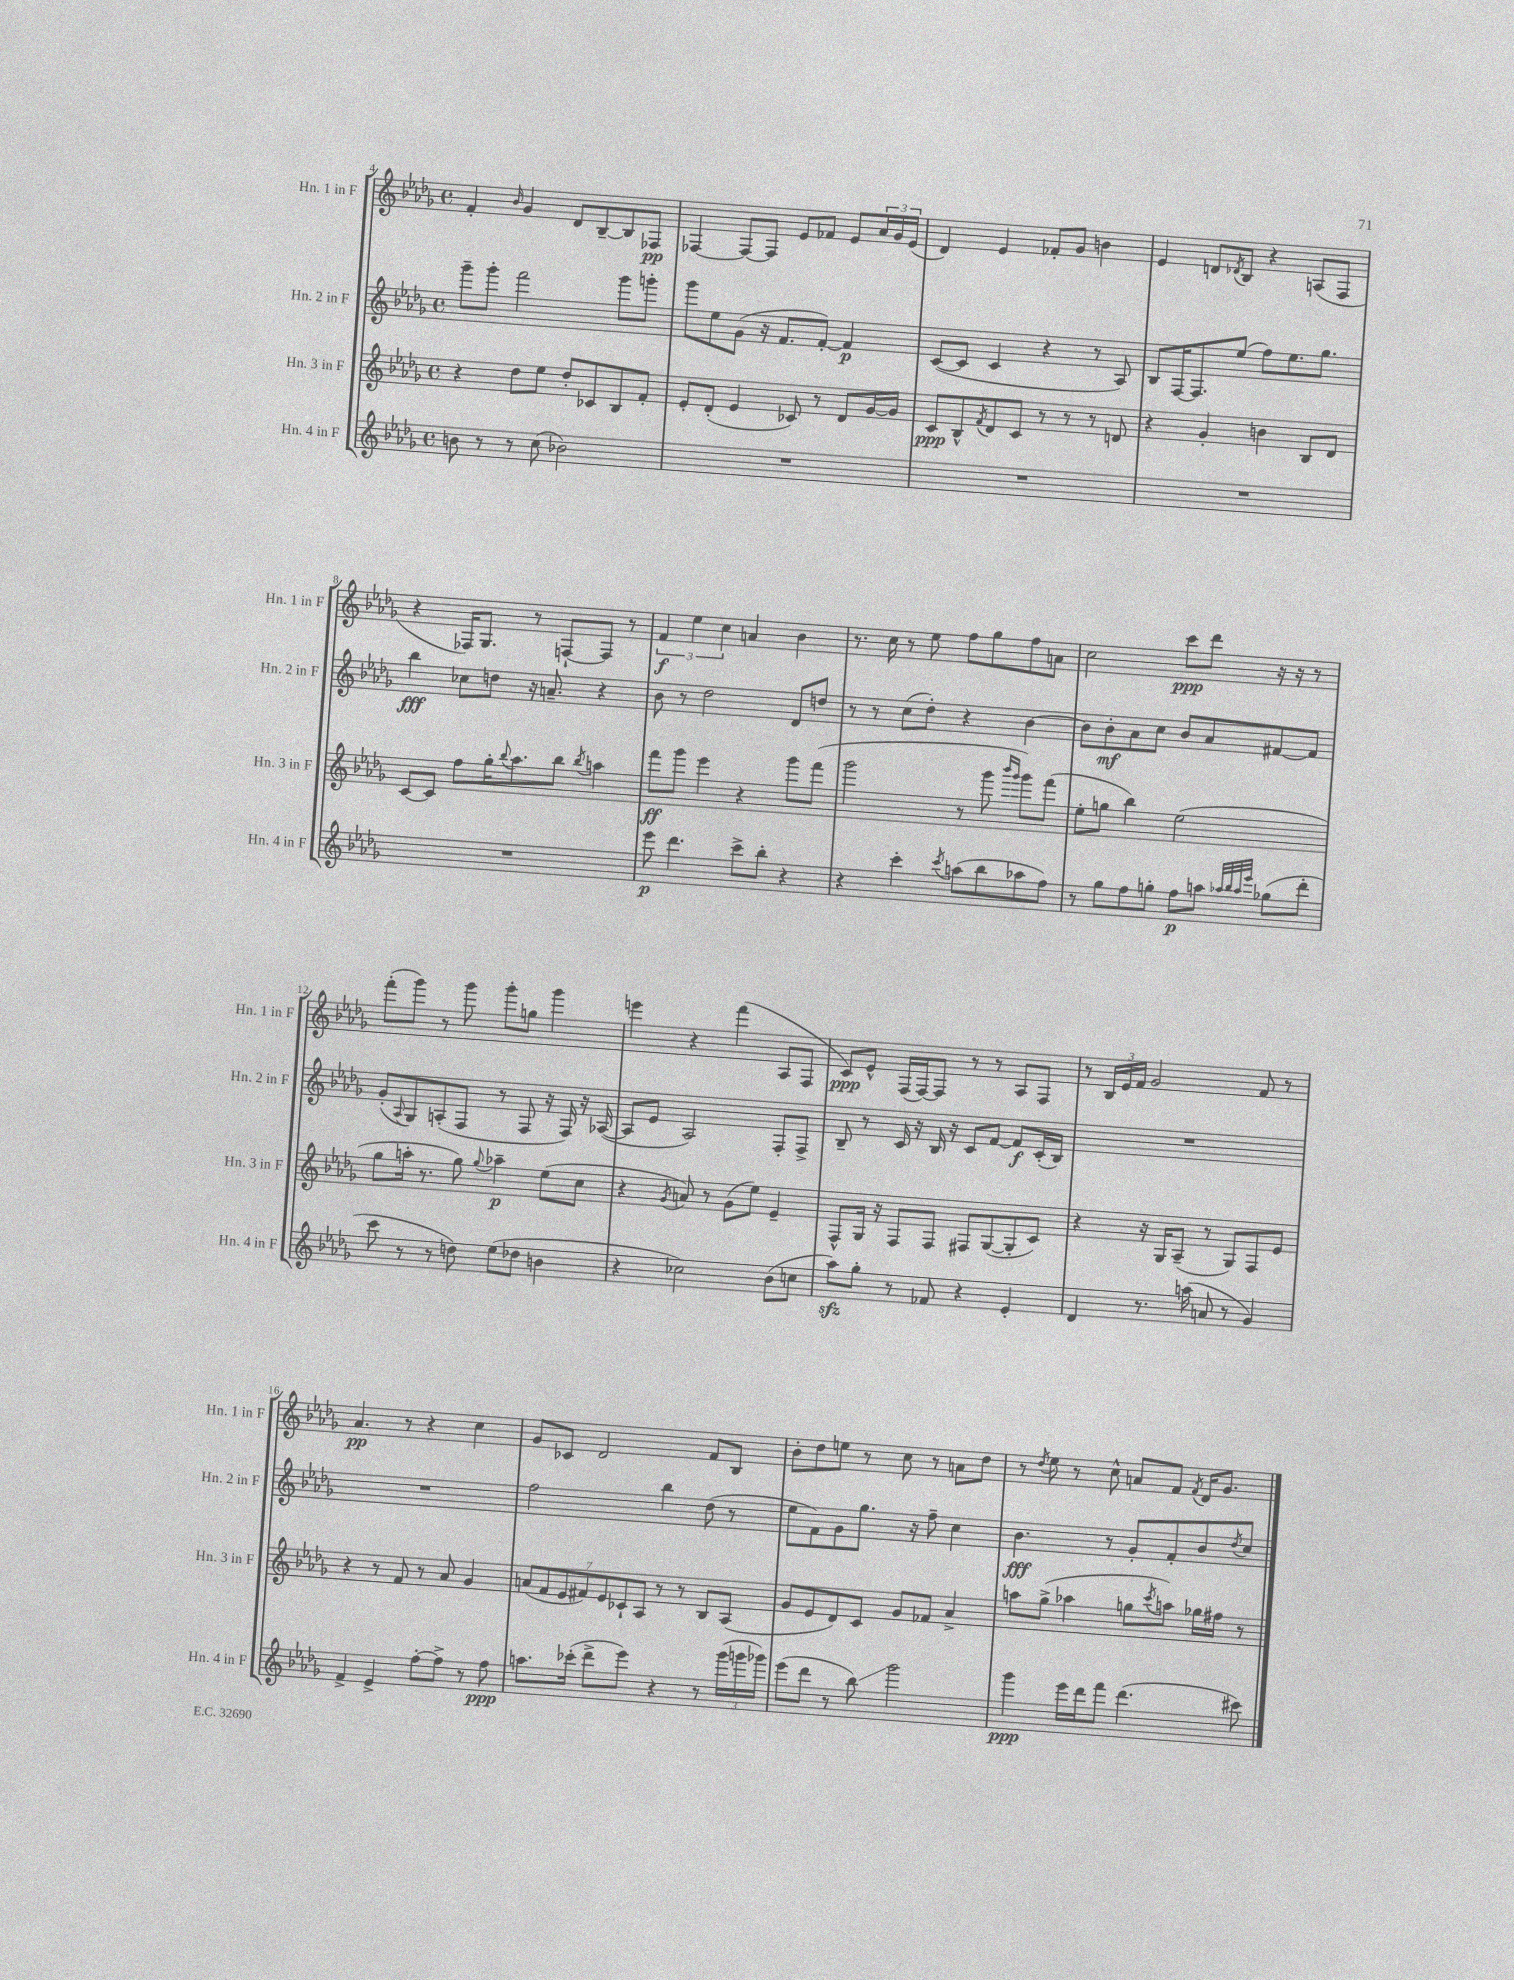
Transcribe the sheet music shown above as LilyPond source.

<<
\new StaffGroup <<
\new Staff = "s0" \with { instrumentName = "Hn. 1 in F" shortInstrumentName = "Hn. 1 in F" } {
    \clef treble \key des \major \defaultTimeSignature \time 4/4
    f'4-. \grace { bes'16 } ges'4 des'8 bes8~-- bes8 fes8\pp |
    fes4~ fes8~ fes8 ees'8 fes'8 ees'8 \tuplet 3/2 { aes'16 ges'16 ees'16( } |
    des'4) ees'4 fes'8-. ges'8 b'4 |
    ees'4 d'8 \acciaccatura { des'8 } bes8 r4 a8( f8 |
    r4 fes16) ges8. r8 f8~-! f8 r8 |
    \tuplet 3/2 { f'4\f ees''4 c''4 } a'4 bes'4 |
    r8. c''16 r8 ees''8 f''8 ges''8 f''8 a'8 |
    c''2 c'''8\ppp des'''8 r16 r16 r8 |
    f'''8-.( ges'''8) r8 ges'''8 ges'''8-. g''8 ges'''4 |
    e'''4 r4 f'''4( aes8 f8 |
    c'8\ppp) ees'8-^ f16( f16~) f8 r8 r8 aes8 f8 |
    r8 \tuplet 3/2 { bes16 ees'16 f'16 } ges'2 f'8 r8 |
    aes'4.\pp r8 r4 c''4 |
    ges'8 ces'8 des'2 f'8 bes8 |
    bes'8-. des''8 e''8 r8 c''8 r8 a'8 des''8 |
    r8 \acciaccatura { des''8 } ees''8 r8 c''8-^ a'8 f'8 \acciaccatura { f'8 } des'16 ges'8. \bar "|." |
}
\new Staff = "s1" \with { instrumentName = "Hn. 2 in F" shortInstrumentName = "Hn. 2 in F" } {
    \clef treble \key des \major \defaultTimeSignature \time 4/4
    ges'''8-- ges'''8-. f'''2 ges'''8 g'''8-. |
    ges'''8 ees''8 ges'8( r16 f'8. f'8~-.) f'4\p |
    c'8~( c'8 c'4 r4 r8 aes8) |
    bes8 f16~ f8. ees''8( f''8) ees''8. ges''8. |
    bes''4\fff ces''8 d''8 r16 a'8.-- r4 |
    bes'8 r8 des''2 des'8 d''8 |
    r8 r8 c''8( des''8-.) r4 bes'4~ |
    bes'8 bes'8-.\mf aes'8 c''8 bes'8 aes'8 fis'8~ fis'8 |
    ges'8-.( \appoggiatura { aes8 } ges8) a8-.( f8 r8 f8 r16 f16) r16 aes16~( |
    aes8 ees'8 aes2) f8-. f8-> |
    bes8-- r8 c'16 r16 bes16 r16 c'8 f'8~ f'8\f c'16-.( bes16) |
    R1 |
    R1 |
    f''2 bes''4 des''8( r8 |
    ees''8 f'8) ges'8 ges''8. r16 f''8-- c''4 |
    bes'4.\fff r8 ges'8-. f'8-. bes'8 \acciaccatura { des''8 } c''8 \bar "|." |
}
\new Staff = "s2" \with { instrumentName = "Hn. 3 in F" shortInstrumentName = "Hn. 3 in F" } {
    \clef treble \key des \major \defaultTimeSignature \time 4/4
    r4 des''8 ees''8 des''8-. ces'8 bes8 f'8-. |
    ees'8-. des'8-.( ees'4 ces'8) r8 des'8 ges'16~ ges'16 |
    c'8\ppp bes8-^ \acciaccatura { f'8 } des'8 c'8 r8 r8 r8 d'8 |
    r4 ges'4-. b'4 bes8 des'8 |
    c'8~ c'8 f''8 ges''16-. \appoggiatura { bes''8 } aes''8. bes''8 \acciaccatura { bes''8 } a''4 |
    f'''8\ff ges'''8 ees'''4 r4 ges'''8 f'''8( |
    ges'''2 r8 ges'''8 \grace { bes'''16 ges'''16 } ges'''8) f'''8( |
    ees''8-. g''8 bes''4) ees''2( |
    ges''8 a''16-. r8. ges''8) \appoggiatura { ges''8 } aes''4--\p ees''8( c''8 |
    r4 \acciaccatura { ges'8 } a'8) r8 ges'8( ees''8) ees'4-- |
    f8-^ ges16 r16 f8 f8 fis8 ges8~( ges8-. c'8) |
    r4 r16 ges16 aes8--( r8 ges8) f8 ees'8 |
    r4 r8 f'8 r8 aes'8 ges'4 |
    \tuplet 7/4 { a'8( f'8 ees'8 fis'8) ees'8 ces'8-! aes8 } r8 r8 bes8 aes8( |
    ges'8 ees'8 des'8) c'8 ges'8 fes'8 aes'4-> |
    a''8 ges''8->( aes''4 g''8 \acciaccatura { c'''8 } a''8) ges''16 fis''16 r8 \bar "|." |
}
\new Staff = "s3" \with { instrumentName = "Hn. 4 in F" shortInstrumentName = "Hn. 4 in F" } {
    \clef treble \key des \major \defaultTimeSignature \time 4/4
    b'8 r8 r8 c''8( bes'2) |
    R1 |
    R1 |
    R1 |
    R1 |
    ees'''8\p des'''4. c'''8-> bes''8-. r4 |
    r4 c'''4-. \acciaccatura { c'''8 } a''8( bes''8 aes''8 f''8) |
    r8 ges''8 f''8 g''8-. f''8\p a''8 \grace { aes''32 bes''32 aes''32 ees'''32 } ges''8( des'''8-. |
    c'''8 r8 r8 d''8) ees''8( des''8 b'4 |
    r4 ces''2) bes'8( c''8 |
    aes''8\sfz) ges''8-. r8 fes'8 r4 ees'4-. |
    des'4 r8. a''16( a'8 r8 ges'4) |
    f'4-> ees'4-> f''8~-. f''8-> r8 f''8\ppp |
    a''8. ces'''16-.( des'''8-> ees'''8) r4 r8 \tuplet 3/2 { ges'''16( g'''16 ges'''16) } |
    ees'''8( des'''8 r8 bes''8\glissando) ges'''2 |
    ges'''4\ppp ees'''16 des'''16 f'''8 des'''4.( cis'''8) \bar "|." |
}
>>
>>
\layout { \context { \Score currentBarNumber = #4 } }
